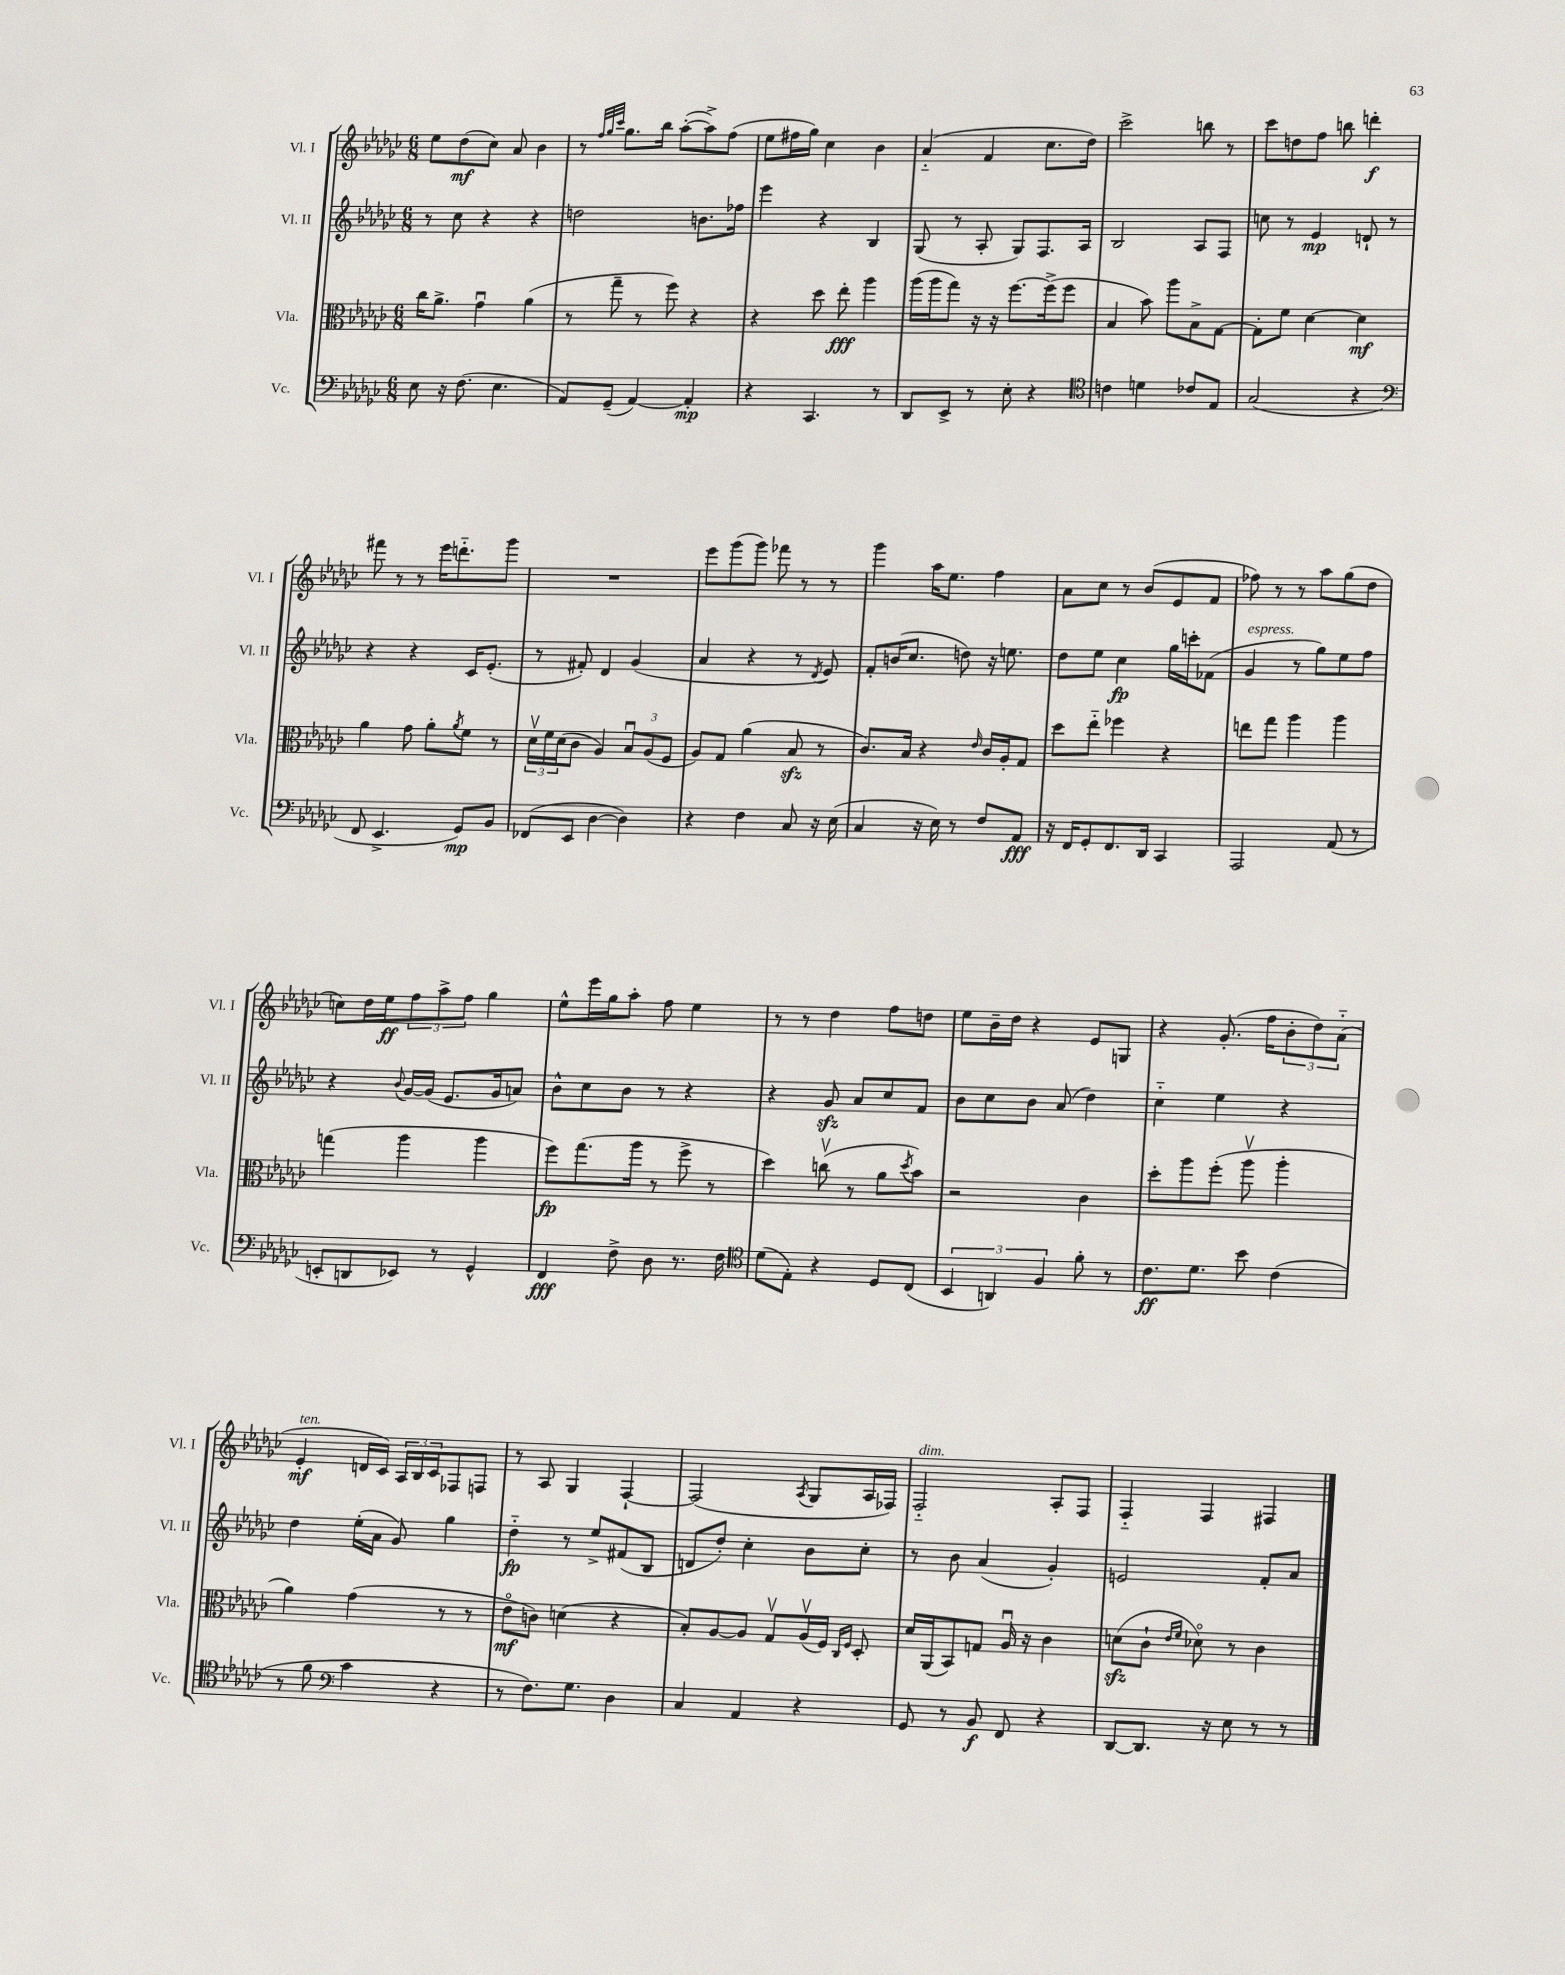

**kern	**dynam	**kern	**dynam	**kern	**dynam	**kern	**dynam
*part4	*part4	*part3	*part3	*part2	*part2	*part1	*part1
*staff4	*staff4	*staff3	*staff3	*staff2	*staff2	*staff1	*staff1
*I"Vc.	*	*I"Vla.	*	*I"Vl. II	*	*I"Vl. I	*
*I'Vc.	*	*I'Vla.	*	*I'Vl. II	*	*I'Vl. I	*
*clefF4	*	*clefC3	*	*clefG2	*	*clefG2	*
*k[b-e-a-d-g-c-]	*	*k[b-e-a-d-g-c-]	*	*k[b-e-a-d-g-c-]	*	*k[b-e-a-d-g-c-]	*
*M6/8	*	*M6/8	*	*M6/8	*	*M6/8	*
=21	=21	=21	=21	=21	=21	=21	=21
8E-\	.	16cc-\KL	.	8r	.	8ee-\L	.
.	.	8.a-^\J	.	.	.	.	.
16r	.	.	.	8cc-\	.	(8dd-\	mf
(8.F\	.	.	.	.	.	.	.
.	.	4g-u\	.	4r	.	8cc-\J)	.
4.E-\	.	.	.	.	.	8a-/	.
.	.	(4a-\	.	4r	.	4b-\	.
=22	=22	=22	=22	=22	=22	=22	=22
8AA-/L)	.	8r	.	2ddn\	.	8r	.
.	.	.	.	.	.	32qqff/LLL	.
.	.	.	.	.	.	32qqgg-/	.
.	.	.	.	.	.	32qqccc-/JJJ	.
(8GG-~/J	.	8gg-~\	.	.	.	8.gg-\L	.
[4AA-/)	.	8r	.	.	.	.	.
.	.	.	.	.	.	16bb-\Jk	.
.	.	8ff\)	.	.	.	([8aa-'\L	.
4AA-'/]	mp	4r	.	8.bn\L	.	8aa-^\])	.
.	.	.	.	.	.	(8ff\J	.
.	.	.	.	16ff-X\Jk	.	.	.
=23	=23	=23	=23	=23	=23	=23	=23
4r	.	4r	.	4eee-\	.	8ee-\L	.
.	.	.	.	.	.	16ff#X\L	.
.	.	.	.	.	.	16gg-\JJ)	.
4.CC-/	.	8dd-\	.	4r	.	4cc-\	.
.	.	8ee-'\	fff	.	.	.	.
.	.	4aa-\	.	4B-/	.	4b-\	.
8r	.	.	.	.	.	.	.
=24	=24	=24	=24	=24	=24	=24	=24
8DD-/L	.	(16aa-\LL	.	(8G-/	.	(4a-/	.
.	.	16aa-\J	.	.	.	.	.
8EE-^/J	.	8gg-\J)	.	8r	.	.	.
8r	.	16r	.	8A-'/	.	4f/	.
.	.	16r	.	.	.	.	.
8E-'\	.	[8.ff\L	.	8G-/L)	.	.	.
4r	.	.	.	8.F/	.	8.cc-\L	.
.	.	(16ff^\k]	.	.	.	.	.
.	.	8ff\J	.	.	.	.	.
.	.	.	.	16A-/Jk	.	16dd-\Jk)	.
=25	=25	=25	=25	=25	=25	=25	=25
*clefC4	*	*	*	*	*	*	*
4cn\	.	4B-/	.	2B-/	.	2ccc-^\	.
4dn\	.	8b-\)	.	.	.	.	.
.	.	8aa-\L	.	.	.	.	.
8c-X/L	.	8B-^\	.	8A-/L	.	8bbn\	.
8E-/J	.	[8G-\J	.	8F/J	.	8r	.
=26	=26	=26	=26	=26	=26	=26	=26
(2G-/	.	8G-'\L]	.	8ccn\	.	8ccc-\L	.
.	.	8f\J	.	8r	.	8ddn\	.
.	.	[4d-\	.	4e-/	mp	8ff\J	.
.	.	.	.	.	.	8bbn\	.
4r	.	4d-\]	mf	8dn`/	.	4dddn'\	f
.	.	.	.	8r	.	.	.
!!LO:LB:g=z
=27	=27	=27	=27	=27	=27	=27	=27
*clefF4	*	*	*	*	*	*	*
8FF/	.	4a-\	.	4r	.	8fff#X\	.
4.EE-^/	.	.	.	.	.	8r	.
.	.	8g-\	.	4r	.	8r	.
.	.	8a-'\L	.	.	.	16eee-\KL	.
.	.	.	.	.	.	8.dddn\	.
.	.	8qa-/	.	.	.	.	.
8GG-/L)	mp	8f\J	.	16c-/KL	.	.	.
.	.	.	.	(8.e-'/J	.	.	.
8BB-/J	.	8r	.	.	.	8ggg-\J	.
=28	=28	=28	=28	=28	=28	=28	=28
(8FF-X/L	.	24d-v\LL	.	8r	.	2.r	.
.	.	24f\	.	.	.	.	.
.	.	(24d-\J	.	.	.	.	.
8EE-/J	.	8c-\J	.	8f#X'/)	.	.	.
[4D-\	.	4A-/)	.	4d-/	.	.	.
4D-\])	.	12B-u/L	.	(4g-/	.	.	.
.	.	(12A-/	.	.	.	.	.
.	.	12F/J	.	.	.	.	.
=29	=29	=29	=29	=29	=29	=29	=29
4r	.	8A-/L)	.	4a-/	.	8eee-\L	.
.	.	8G-/J	.	.	.	(8ggg-\	.
4F\	.	(4a-\	.	4r	.	8ggg-\J)	.
.	.	.	.	.	.	8fff-X\	.
8C-/	.	8B-zz/	.	8r	.	8r	.
.	.	.	.	8qd-/	.	.	.
16r	.	8r	.	8e-/)	.	8r	.
(16E-\	.	.	.	.	.	.	.
=30	=30	=30	=30	=30	=30	=30	=30
4C-/	.	8.c-/L)	.	8f'/L	.	4ggg-\	.
.	.	.	.	(16bn/K	.	.	.
.	.	16B-/Jk	.	8.cc-/J	.	.	.
16r	.	4r	.	.	.	16aa-\KL	.
16E-\)	.	.	.	.	.	8.ee-\J	.
8r	.	.	.	8ddn\)	.	.	.
.	.	16qqe-/	.	.	.	.	.
8F/L	.	16c-/LL	.	16r	.	4ff\	.
.	.	16A-'/J	.	8.een\	.	.	.
8AA-/J	fff	8G-/J	.	.	.	.	.
=31	=31	=31	=31	=31	=31	=31	=31
16r	.	8dd-\L	.	8dd-\L	.	8a-\L	.
16FF/KL	.	.	.	.	.	.	.
8GG-'/	.	8ee-\J	.	8ee-\J	.	8cc-\J	.
8.FF/	.	4ff-X\	.	4cc-\	fp	8r	.
.	.	.	.	.	.	(8b-/L	.
16DD-/Jk	.	.	.	.	.	.	.
4CC-/	.	4r	.	16gg-\LL	.	8e-/	.
.	.	.	.	16cccn'\J	.	.	.
.	.	.	.	(8f-X\J	.	8f/J	.
=32	=32	=32	=32	=32	=32	=32	=32
!	!	!	!	!LO:TX:a:i:t=espress.	!	!	!
2AAA-/	.	8een\L	.	4g-/	.	8ff-X\)	.
.	.	8gg-\J	.	.	.	8r	.
.	.	4aa-\	.	8r	.	8r	.
.	.	.	.	8gg-\L)	.	8aa-\L	.
(8AA-/	.	4aa-\	.	8ee-\	.	(8gg-\	.
8r	.	.	.	8ff\J	.	8dd-\J	.
!!LO:LB:g=z
=33	=33	=33	=33	=33	=33	=33	=33
8EEn'/L	.	(4ggn\	.	4r	.	8ccn\L)	.
8DDn/	.	.	.	.	.	16dd-\L	.
.	.	.	.	.	.	16ee-\J	ff
.	.	.	.	8qqb-/	.	.	.
8EE-X/J)	.	4aa-\	.	[16g-/LL	.	12ff\	.
.	.	.	.	(16g-/JJ]	.	.	.
.	.	.	.	.	.	12aa-^\	.
8r	.	.	.	8.e-/L	.	.	.
.	.	.	.	.	.	12ff\J	.
4GG-^^/	.	4aa-\	.	.	.	4gg-\	.
.	.	.	.	16g-/k	.	.	.
.	.	.	.	8an/J)	.	.	.
=34	=34	=34	=34	=34	=34	=34	=34
4FF/	fff	8ff\L)	fp	8b-^^\L	.	8ee-^^\L	.
.	.	(8.gg-\	.	8cc-\	.	16eee-\L	.
.	.	.	.	.	.	16gg-\J	.
8F^\	.	.	.	8b-\J	.	8aa-'\J	.
.	.	16aa-\Jk	.	.	.	.	.
8D-\	.	8r	.	8r	.	8ff\	.
8.r	.	8ff^\	.	4r	.	4ee-\	.
.	.	8r	.	.	.	.	.
16F\	.	.	.	.	.	.	.
=35	=35	=35	=35	=35	=35	=35	=35
*clefC4	*	*	*	*	*	*	*
(8d-\L	.	4dd-\)	.	4r	.	8r	.
8E-'\J)	.	.	.	.	.	8r	.
4r	.	(8ccnv\	.	8g-zz/	.	4dd-\	.
.	.	8r	.	8a-/L	.	.	.
8D-/L	.	8a-\L	.	8cc-/	.	8ff\L	.
.	.	8qdd-/	.	.	.	.	.
(8C-/J	.	8b-\J)	.	8f/J	.	8ddn\J	.
=36	=36	=36	=36	=36	=36	=36	=36
6BB-/	.	2r	.	8b-\L	.	8ee-\L	.
.	.	.	.	8cc-\	.	16b-~\L	.
6AAn/)	.	.	.	.	.	.	.
.	.	.	.	.	.	16dd-\JJ	.
.	.	.	.	8b-\J	.	4r	.
6F/	.	.	.	.	.	.	.
.	.	.	.	(8a-/	.	.	.
8f'\	.	4c-\	.	4dd-\)	.	8e-/L	.
8r	.	.	.	.	.	8Gn/J	.
=37	=37	=37	=37	=37	=37	=37	=37
8.c-\L	ff	8dd-'\L	.	4cc-\	.	4r	.
.	.	8aa-\	.	.	.	.	.
8.d-\J	.	.	.	.	.	.	.
.	.	(8ff'\J	.	4ee-\	.	(8.g-'/	.
8b-\	.	8aa-v\	.	.	.	.	.
.	.	.	.	.	.	16ff\KL	.
(4c-\	.	4aa-'\	.	4r	.	12b-'\	.
.	.	.	.	.	.	12dd-\)	.
.	.	.	.	.	.	(12a-\J	.
!!LO:LB:g=z
=38	=38	=38	=38	=38	=38	=38	=38
!	!	!	!	!	!	!LO:TX:a:i:t=ten.	!
8r	.	4a-\)	.	4dd-\	.	4e-'/	mf
8f\	.	.	.	.	.	.	.
*clefF4	*	*	*	*	*	*	*
4c-\	.	(4g-\	.	(16ee-'\LL	.	16dn/LL	.
.	.	.	.	16a-\JJ	.	16c-/JJ)	.
.	.	.	.	8g-/)	.	24A-/LL	.
.	.	.	.	.	.	24B-/	.
.	.	.	.	.	.	24c-/J	.
4r	.	8r	.	4gg-\	.	8F-X/	.
.	.	8r	.	.	.	8Fn/J	.
=39	=39	=39	=39	=39	=39	=39	=39
8r	.	8e-\L	mf	4dd-\	fp	8r	.
8.F\L)	.	8cn\J)	.	.	.	8A-/	.
.	.	(4dn\	.	8r	.	4G-/	.
8.G-\J	.	.	.	.	.	.	.
.	.	.	.	8ee-^/L	.	.	.
4D-\	.	4r	.	(8f#X/	.	[4F`/	.
.	.	.	.	8B-/J	.	.	.
=40	=40	=40	=40	=40	=40	=40	=40
4C-/	.	8B-'/L)	.	8dn/L	.	(2F/]	.
.	.	[8A-/	.	8dd-'/J)	.	.	.
4AA-/	.	8A-/J]	.	4cc-'\	.	.	.
.	.	8G-v/L	.	.	.	.	.
.	.	.	.	.	.	8qA-/	.
4r	.	(16A-v/L	.	8b-\L	.	8G-/L	.
.	.	16F/JJ)	.	.	.	.	.
.	.	16qqC-/LL	.	.	.	.	.
.	.	16qqF/JJ	.	.	.	.	.
.	.	8D-'/	.	8cc-'\J	.	16A-/L	.
.	.	.	.	.	.	16F-X/JJ)	.
=41	=41	=41	=41	=41	=41	=41	=41
!	!	!	!	!	!	!LO:TX:a:i:t=dim.	!
8GG-/	.	16d-/LL	.	8r	.	2F/	.
.	.	(16AA-/J	.	.	.	.	.
8r	.	8BB-/)	.	8b-\	.	.	.
8BB-/	f	8Gn/J	.	(4a-/	.	.	.
8FF/	.	16A-u/	.	.	.	.	.
.	.	16r	.	.	.	.	.
4r	.	4c-\	.	4g-'/)	.	8A-'/L	.
.	.	.	.	.	.	8F/J	.
=42	=42	=42	=42	=42	=42	=42	=42
[8DD-/L	.	(8dnzz\L	.	2en/	.	4F/	.
8.DD-/J]	.	8c-`\J	.	.	.	.	.
.	.	16qqe-/LL	.	.	.	.	.
.	.	16qqf/JJ	.	.	.	.	.
.	.	8d-X\)	.	.	.	4F/	.
16r	.	.	.	.	.	.	.
8E-\	.	8r	.	.	.	.	.
8r	.	4c-\	.	8f'/L	.	4F#X/	.
8r	.	.	.	8a-/J	.	.	.
==	==	==	==	==	==	==	==
*-	*-	*-	*-	*-	*-	*-	*-
